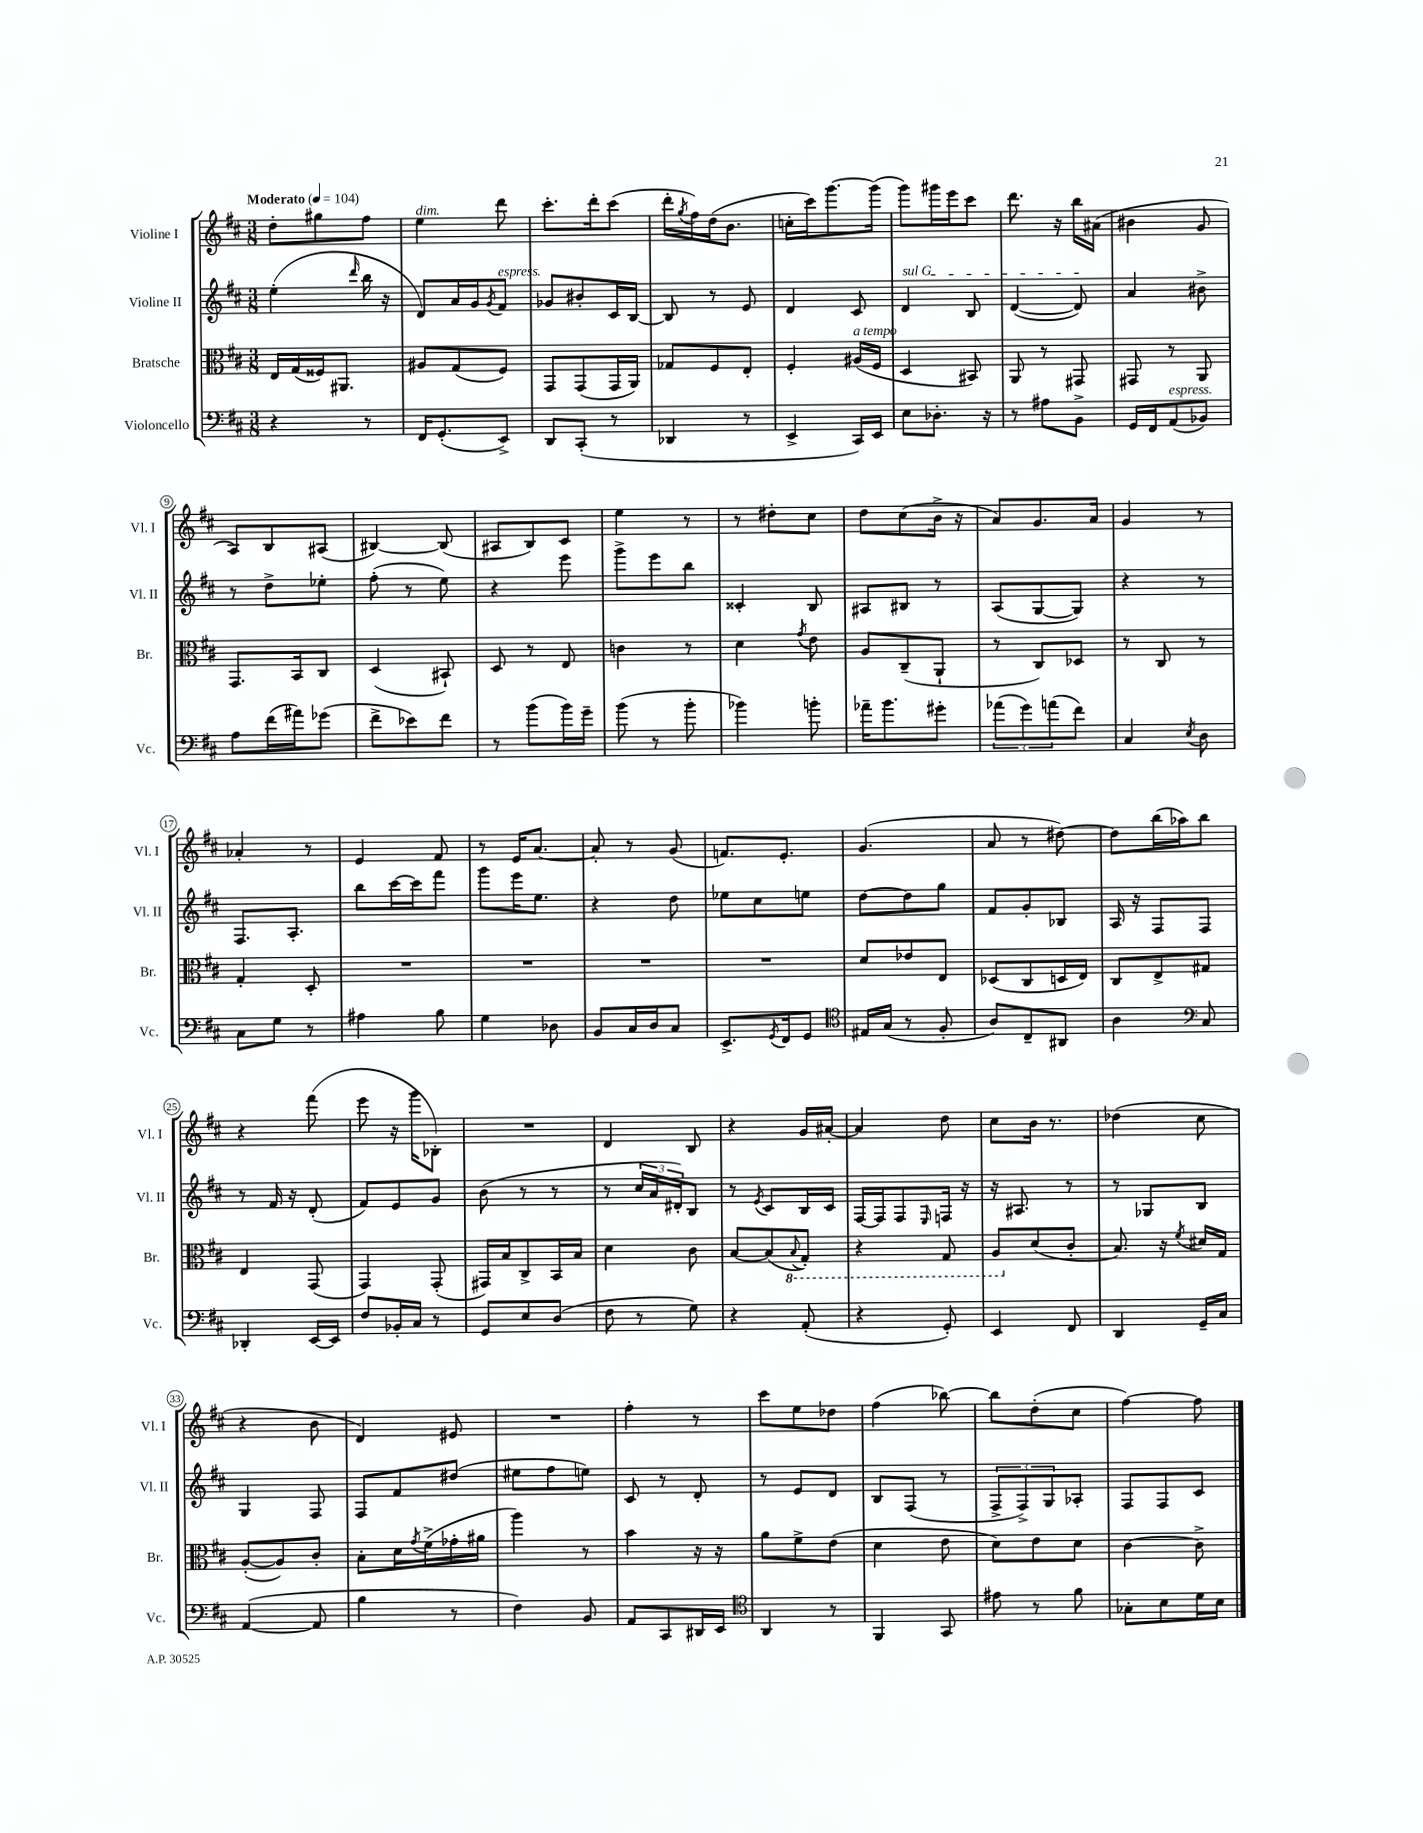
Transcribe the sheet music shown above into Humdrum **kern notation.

**kern	**kern	**kern	**kern
*staff4	*staff3	*staff2	*staff1
*clefF4	*clefC3	*clefG2	*clefG2
*k[f#c#]	*k[f#c#]	*k[f#c#]	*k[f#c#]
*M3/8	*M3/8	*M3/8	*M3/8
*MM104	*MM104	*MM104	*MM104
4r	16E	(4ee'	8dd'
.	(16G	.	.
.	16F##)	.	8gg#
.	8.AA#	.	.
.	.	16qqddd	.
8r	.	16bb	8ff#
.	.	16r	.
=	=	=	=
16FF#	8A#	8d)	4ee
(8.GG'	.	.	.
.	(8G	16a	.
.	.	16g	.
.	.	8qg	.
8EE^)	8F#)	8f#	8ddd
=	=	=	=
8DD	8GG	8g-	8.ccc#'
(8CC#'	(8GG	8b#'	.
.	.	.	16ddd'
8r	16GG	16c#	(8ccc#
.	16AA)	[16B	.
=	=	=	=
4DD-	8G-	8B]	16ddd'
.	.	.	8qgg
.	.	.	16ff#)
.	8F#	8r	(16dd
.	.	.	8.b
8r	8E'	8e	.
=	=	=	=
4EE^	4F#'	4d	16cc'
.	.	.	16ccc#)
.	.	.	[8.ggg
16CC#)	(16A#	8c#	.
16EE	16F#	.	(16ggg]
=	=	=	=
8E	4D	4d	8ggg)
8.D-'	.	.	16ggg#
.	.	.	16eee
.	8BB#)	8B	8ccc#
16r	.	.	.
=	=	=	=
8r	8AA	([4d	8.ddd
8A#	8r	.	.
.	.	.	16r
8BB^	8GG#	8d])	16bb
.	.	.	(16a#
=	=	=	=
16GG	8GG#	4a	4b#
16FF#	.	.	.
(8AA	8r	.	.
8BB-)	8AA	8b#^	8g
=	=	=	=
8A	8.GG	8r	8A)
(16f#	.	8dd^	8B
16a#)	16BB	.	.
(8g-	8C#	8ee-'	(8A#
=	=	=	=
8f#^	(4D	(8ff#'	[4B#)
8e-)	.	8r	.
8f#	8BB#`)	8ee)	(8B#]
=	=	=	=
8r	8D	4r	8A#
(8b	8r	.	8B)
16b)	8E	8eee	8c#
16g~	.	.	.
=	=	=	=
(8b	4c	8ggg^	4ee
8r	.	8eee	.
8b'	8r	8bb	8r
=	=	=	=
4b-)	4d	4c##'	8r
.	.	.	8dd#'
.	8qg	.	.
8b'	8e	8B	8cc#
=	=	=	=
16a-~	8A	8A#	8dd
8.b	.	.	.
.	(8C#~	8B#	(8cc#
8g#'	8AA`	8r	16b^
.	.	.	16r
=	=	=	=
(12a-	8r	(8A	8a)
12g)	.	.	.
.	8C#)	[8G	8.g
(12a	.	.	.
8f#)	8D-	8G])	.
.	.	.	16a
=	=	=	=
4C#	8r	4r	4g
.	8C#	.	.
8qE	.	.	.
8D	8r	8r	8r
=	=	=	=
8C#	4G'	8.F#	4a-'
8G	.	.	.
.	.	8.A'	.
8r	8D'	.	8r
=	=	=	=
4A#	4.r	8bb	4e
.	.	[16ccc#	.
.	.	16ccc#]	.
8B	.	8fff#	8f#
=	=	=	=
4G	4.r	8ggg	8r
.	.	16eee	16e
.	.	8.ee	[8.a
8D-	.	.	.
=	=	=	=
8BB	4.r	4r	8a']
16C#	.	.	8r
16D	.	.	.
8C#	.	8dd	(8g
=	=	=	=
8.EE^	4.r	8ee-	8.f)
.	.	8cc#	.
8qGG	.	.	.
16FF#	.	.	8.e'
8GG	.	8ee	.
=	=	=	=
*clefC4	*	*	*
16E#	8d	[8dd	(4.g
(16G	.	.	.
8r	8e-	8dd]	.
8F#'	8E	8gg	.
=	=	=	=
8A)	(8D-	8f#	8a
8C#~	8C#	8g'	8r
8AA#	16D	8B-	[8dd#)
.	16E)	.	.
=	=	=	=
4A	8C#	16A	8dd#]
.	.	16r	.
.	8E^	8F#	(16bb
.	.	.	16aa-)
*clefF4	*	*	*
8C#	8G#	8F#	8bb
=	=	=	=
4DD-'	4E	8r	4r
.	.	16f#	.
.	.	16r	.
[16EE	(8GG	(8d'	(8fff#
16EE]	.	.	.
=	=	=	=
8F#	4GG)	8f#)	8eee
16BB-'	.	8e	16r
16C#	.	.	16ggg
8r	(8GG'	8g	8B-')
=	=	=	=
8GG	16GG#)	(8b	4.r
.	16B	.	.
8E	8C#^	8r	.
(8D	16BB	8r	.
.	16B	.	.
=	=	=	=
8F#	4d	8r	4d
8r	.	24cc#	.
.	.	24a	.
.	.	24d#')	.
8G)	8c#	8B	8B
=	=	=	=
4r	[8B	8r	4r
.	.	8qe	.
.	(8B]	8c#	.
.	8qqBB	.	.
(8AA'	8GG')	16B	16g
.	.	16c#	[16a#'
=	=	=	=
4r	4r	[16F#	4a#]
.	.	16F#]	.
.	.	8F#	.
.	.	16qqE	.
8GG')	8GG	16F	8dd
.	.	16r	.
=	=	=	=
4EE	8AA	16r	8cc#
.	.	8.A#	.
.	(8d	.	16b
.	.	.	8.r
8FF#	8c#'	8r	.
=	=	=	=
4DD	8.B)	8r	(4dd-
.	.	8G-	.
.	16r	.	.
.	8qf#	.	.
16GG~	16d#	8B	8cc#
16C#	16G	.	.
=	=	=	=
([4AA	([8A'	4G	4r
.	8A])	.	.
8AA]	8c#'	8F#	8b
=	=	=	=
4B	8B'	8F#	4d)
.	16d	8f#	.
.	8qg	.	.
.	(16f#^	.	.
8r	16g-'	(8dd#	8e#
.	16a#	.	.
=	=	=	=
4F#)	4aa)	8ee#	4.r
.	.	8ff#	.
8BB	8r	8ee)	.
=	=	=	=
8AA	4b	8c#	4ff#'
8CC#	.	8r	.
16DD#	16r	8d'	8r
16EE	16r	.	.
=	=	=	=
*clefC4	*	*	*
4AA	8a	8r	8ccc#
.	8f#^	8e	8ee
8r	(8e	8d	8dd-
=	=	=	=
4FF#	4d	8B	(4ff#
.	.	(8F#	.
8GG	8e	8r	[8bb-)
=	=	=	=
8e#	8d)	12F#^	8bb-]
.	.	12F#^)	.
8r	8e	.	(8dd'
.	.	12G	.
8f#	8d	8A-'	8cc#
=	=	=	=
8G-'	[4c#	8F#	[4ff#)
8B	.	8F#	.
16d	8c#^]	8c#	8ff#]
16B	.	.	.
==	==	==	==
*-	*-	*-	*-
